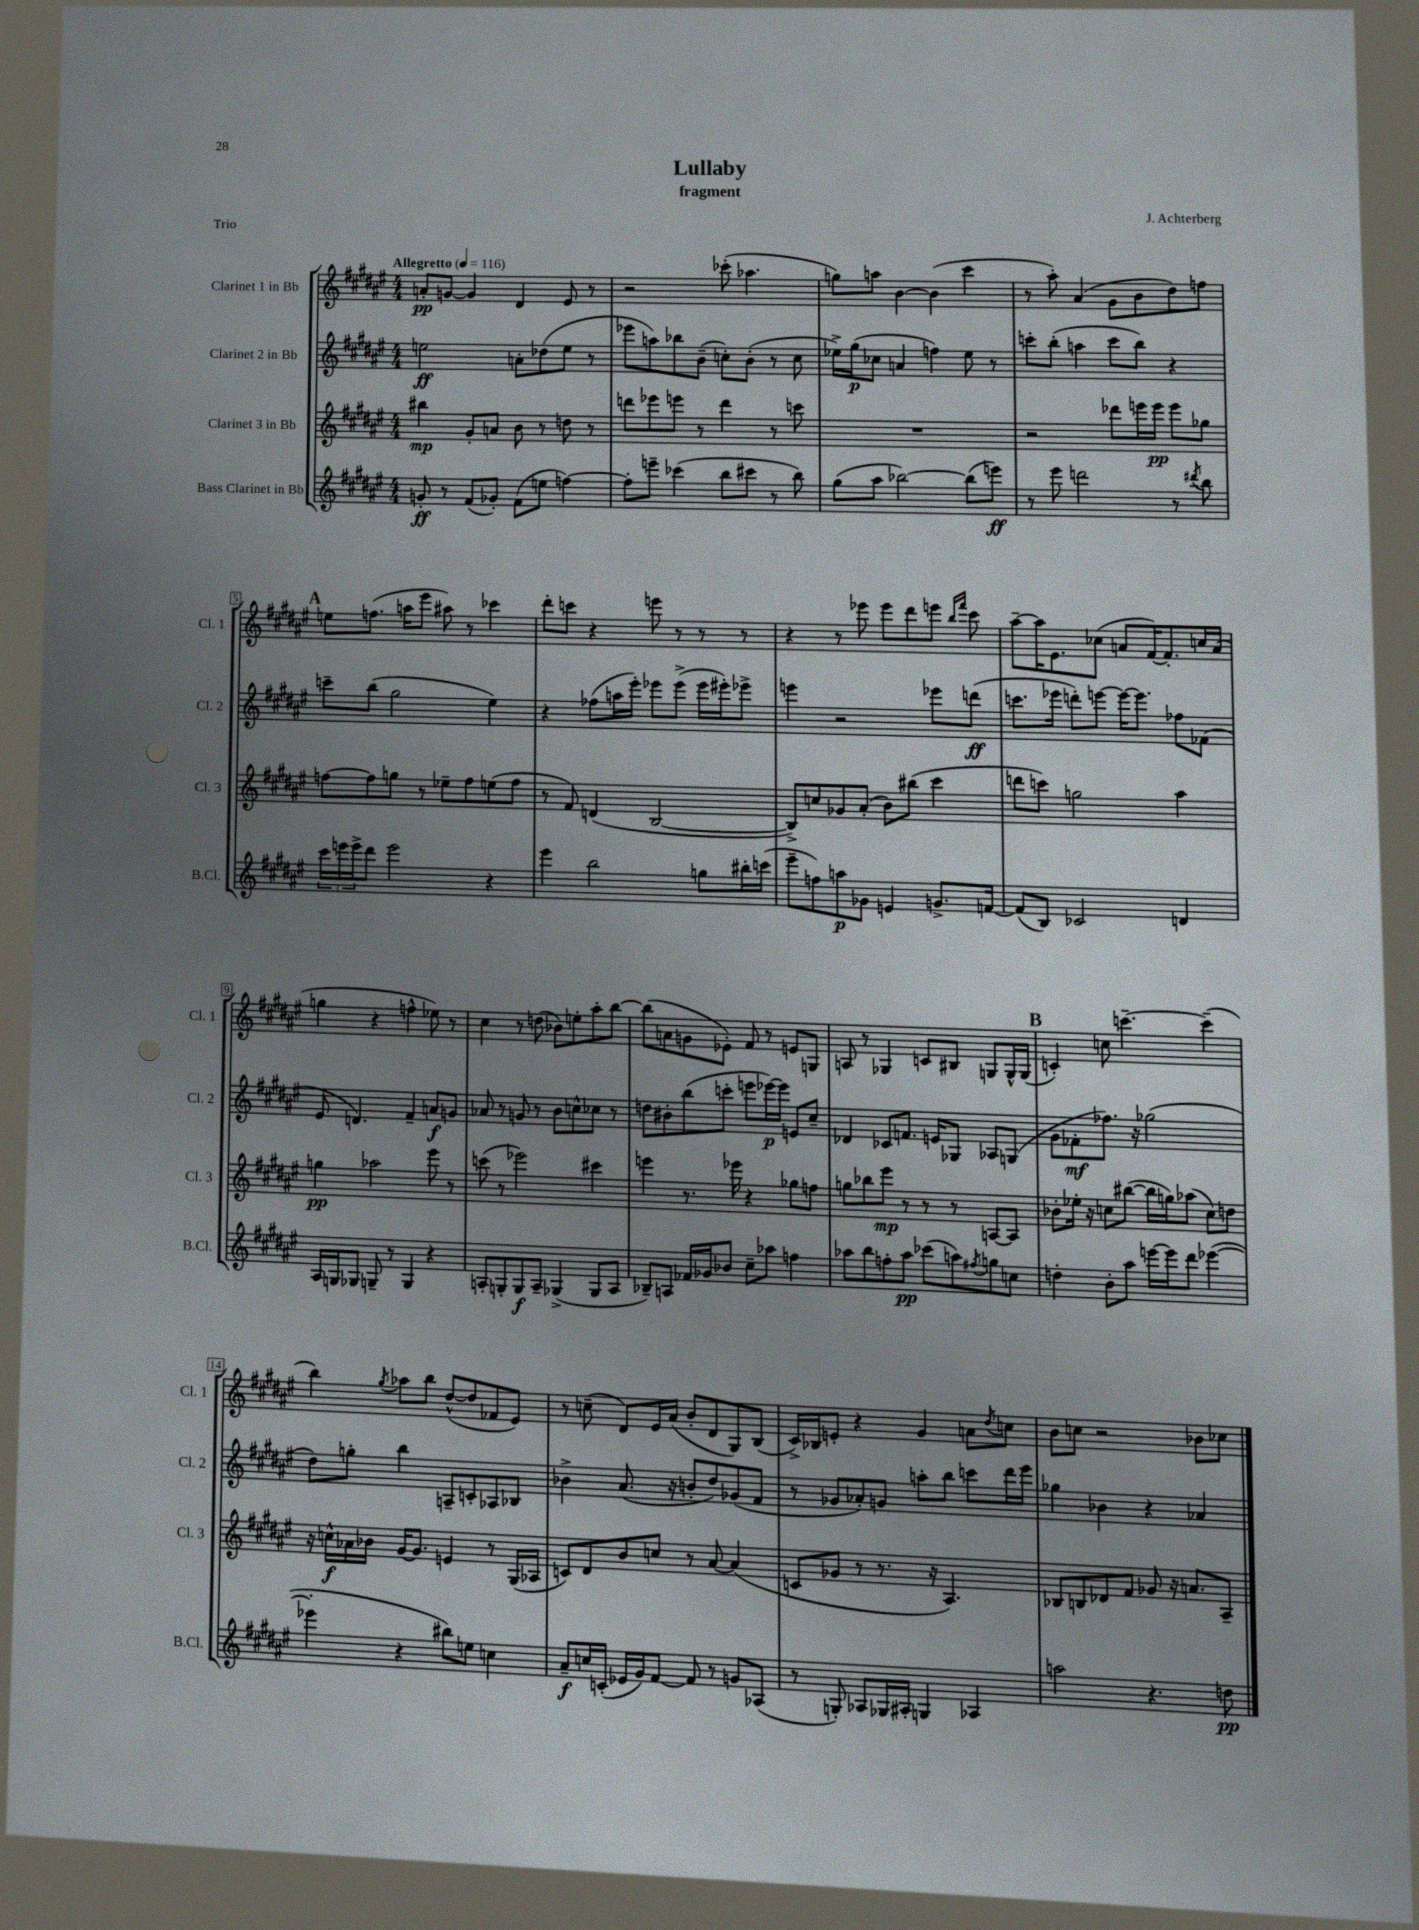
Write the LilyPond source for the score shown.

\header { title = "Lullaby" composer = "J. Achterberg" subtitle = "fragment" piece = "Trio" }
<<
\new StaffGroup <<
\new Staff = "s0" \with { instrumentName = "Clarinet 1 in Bb" shortInstrumentName = "Cl. 1" } {
    \clef treble \key fis \major \numericTimeSignature \time 4/4 \tempo "Allegretto" 4 = 116
    a'8-.\pp g'8~ g'4 dis'4 eis'8 r8 |
    r2 ces'''8-.( aes''4. |
    g''8) a''8 b'4~ b'4( cis'''4 |
    r8 ais''8-.) ais'4( gis'8 b'8 dis''8) f''8 |
    \mark \markup { \bold "A" } e''8 f''8.( a''16 eis'''8 ais''8) r8 ces'''4 |
    dis'''8-. c'''8 r4 e'''8 r8 r8 r8 |
    r4 r8 ees'''8 ees'''8 dis'''8 e'''8 \grace { b''16 fis'''16 } cis'''8 |
    ais''8~-- ais''16 eis'8. ces''8( a'8 fis'16~) fis'8.-. c''16 a'16( |
    g''4 r4 f''4-^ ees''8) r8 |
    cis''4 r8 d''8( bes'8) e''8-. ais''8-. b''8~ |
    b''8( a'8 g'8 ees'8-.) fis'8 r8 e'8 g8 |
    a8 r8 ges4 c'8 bis8 g8 g16-^ g16( |
    \mark \markup { \bold "B" } c'4-.) c''8 c'''4.~-- c'''4--( |
    b''4) \acciaccatura { gis''8 } aes''8 b''8 dis''8~-^( dis''8 fes'8 eis'8) |
    r8 c''8--( dis'8) eis'16 ais'16( b'8-. dis'8 gis8) b8( |
    cis'16->) bes16 e'8-. r4 gis'4 a'8 \acciaccatura { dis''8 } c''8 |
    b'8 c''8 r2 bes'8 ces''8 \bar "|." |
}
\new Staff = "s1" \with { instrumentName = "Clarinet 2 in Bb" shortInstrumentName = "Cl. 2" } {
    \clef treble \key fis \major \numericTimeSignature \time 4/4
    e''2\ff a'8-. des''8( e''8 r8 |
    ees'''8 a''8) bes''8 b'8--( c''8-.) b'8-.( r8 c''8 |
    ees''16->) gis''16\p( ces''8 a'4 f''4) ees''8 r8 |
    c'''8-. b''8-.( a''4 c'''8 b''8) r4 |
    \mark \markup { \bold "A" } c'''8-- b''8( gis''2 eis''4) |
    r4 fes''8( a''16 eis'''16-.) ees'''8 ees'''8->( ees'''16 eis'''16-.) ees'''8-> |
    e'''4 r2 ees'''8 d'''8\ff( |
    c'''8. ees'''16 d'''8-.) e'''8~ e'''16~ e'''8. fes''8 fes'8( |
    eis'8 d'4.) fis'4-- a'8\f g'8 |
    aes'8 r8 g'8 r8 b'8 c''8-^ ces''8 r8 |
    d''8 bis'8-. b''8( c'''8-. e'''8 ees'''16~\p) ees'''16 e'8 cis''8-- |
    des'4 ces'8 f'8. e'16 ges8 aes8 g8( |
    \mark \markup { \bold "B" } gis'8 fes'8-.\mf fes''8.) r16 ges''2( |
    dis''8) g''8-. b''4 a8-- c'8-. aes8 bes8 |
    bes'4-> ais'8.( r16 b'8-. dis''8) ges'8( fis'8 |
    r8 ges'8 aes'8-.) g'8 a''8-. b''8 c'''8 dis'''16 eis'''16 |
    ges''4 bes'4 r4 aes'4 \bar "|." |
}
\new Staff = "s2" \with { instrumentName = "Clarinet 3 in Bb" shortInstrumentName = "Cl. 3" } {
    \clef treble \key fis \major \numericTimeSignature \time 4/4
    bis''4\mp gis'8-. a'8 b'8 r8 d''8 r8 |
    d'''8 ees'''8 e'''8 r8 d'''4 r8 c'''8 |
    R1 |
    r2 des'''8 e'''16 e'''16\pp e'''8 ges''8 |
    \mark \markup { \bold "A" } f''8~ f''8 g''8 r8 ees''8-- f''8 e''8( f''8 |
    r8 fis'8) d'4( b2~ |
    b8->) c''8 ges'8 ais'8-.( b'8) bis''8( cis'''4 |
    d'''8 c'''8) g''2 ais''4 |
    g''4\pp aes''2 eis'''8 r8 |
    c'''8( r8 ees'''2) cis'''4 |
    e'''4 r8. ees'''16 r4 ges''8 f''8 |
    g''8 bes''8 eis'''8\mp r8 r8 r8 a8~ a8 |
    \mark \markup { \bold "B" } bes'8-. ees''16-. r16 c''8 bis''8~( bis''16 g''16) aes''8( c''8) d''8 |
    r16 c''16-^\f aes'16 bes'16 gis'16~ gis'8. e'4 r8 gis16( aes16 |
    c'8) dis'8 b'8 c''8 r8 ais'8~ ais'4( |
    c'8 ges'8 r8 r8. r16 ais4.) |
    bes8 b8 des'8 fis'8 ges'8 r16 a'8. ais8-- \bar "|." |
}
\new Staff = "s3" \with { instrumentName = "Bass Clarinet in Bb" shortInstrumentName = "B.Cl." } {
    \clef treble \key fis \major \numericTimeSignature \time 4/4
    g'8-.\ff r8 fis'8( ges'8-.) fis'8( e''8 f''4~) |
    f''8-. e'''8-- ces'''4( b''8 cis'''8 r8 b''8) |
    gis''8( ais''8 bes''2~) bes''8( e'''8\ff) |
    r8 eis'''8 d'''2 r8 \acciaccatura { dis'''8 } b''8 |
    \mark \markup { \bold "A" } \tuplet 3/2 { cis'''16 e'''16 e'''16-> } dis'''8 e'''2 r4 |
    eis'''4 b''2 g''8 bis''16-. c'''16( |
    eis'''8-- f''8) a''8\p ges'8 e'4 g'8.-> f'16~ |
    f'8( b8) ces'2 d'4 |
    ais16 g16 ges8 g8-- r8 g4 r4 |
    a8-. g8-. g8\f a8-- ges4->( ges8 a8 |
    bes8--) a8 fes'16 ges'16 bes'8 cis''8-- aes''8 f''4 |
    aes''8 b''8 f''8-. aes''8\pp ces'''8( a''8) \acciaccatura { fis''8 } g''8 c''8 |
    \mark \markup { \bold "B" } d''4-. b'8-. ais''8 e'''16~ e'''16 dis'''8 ees'''4~( |
    ees'''4-. r4 bis''8) e''8 c''4 |
    ais'8--\f c''16 c'16-.( ees'16 gis'16) fis'8~ fis'8 r8 g'8 aes8( |
    r8 g8-.) aes8 ges16 ais16-. g4 aes4 |
    a''2 r4. d''8\pp \bar "|." |
}
>>
>>
\layout { \context { \Score \override BarNumber.stencil = #(make-stencil-boxer 0.1 0.3 ly:text-interface::print) } }
